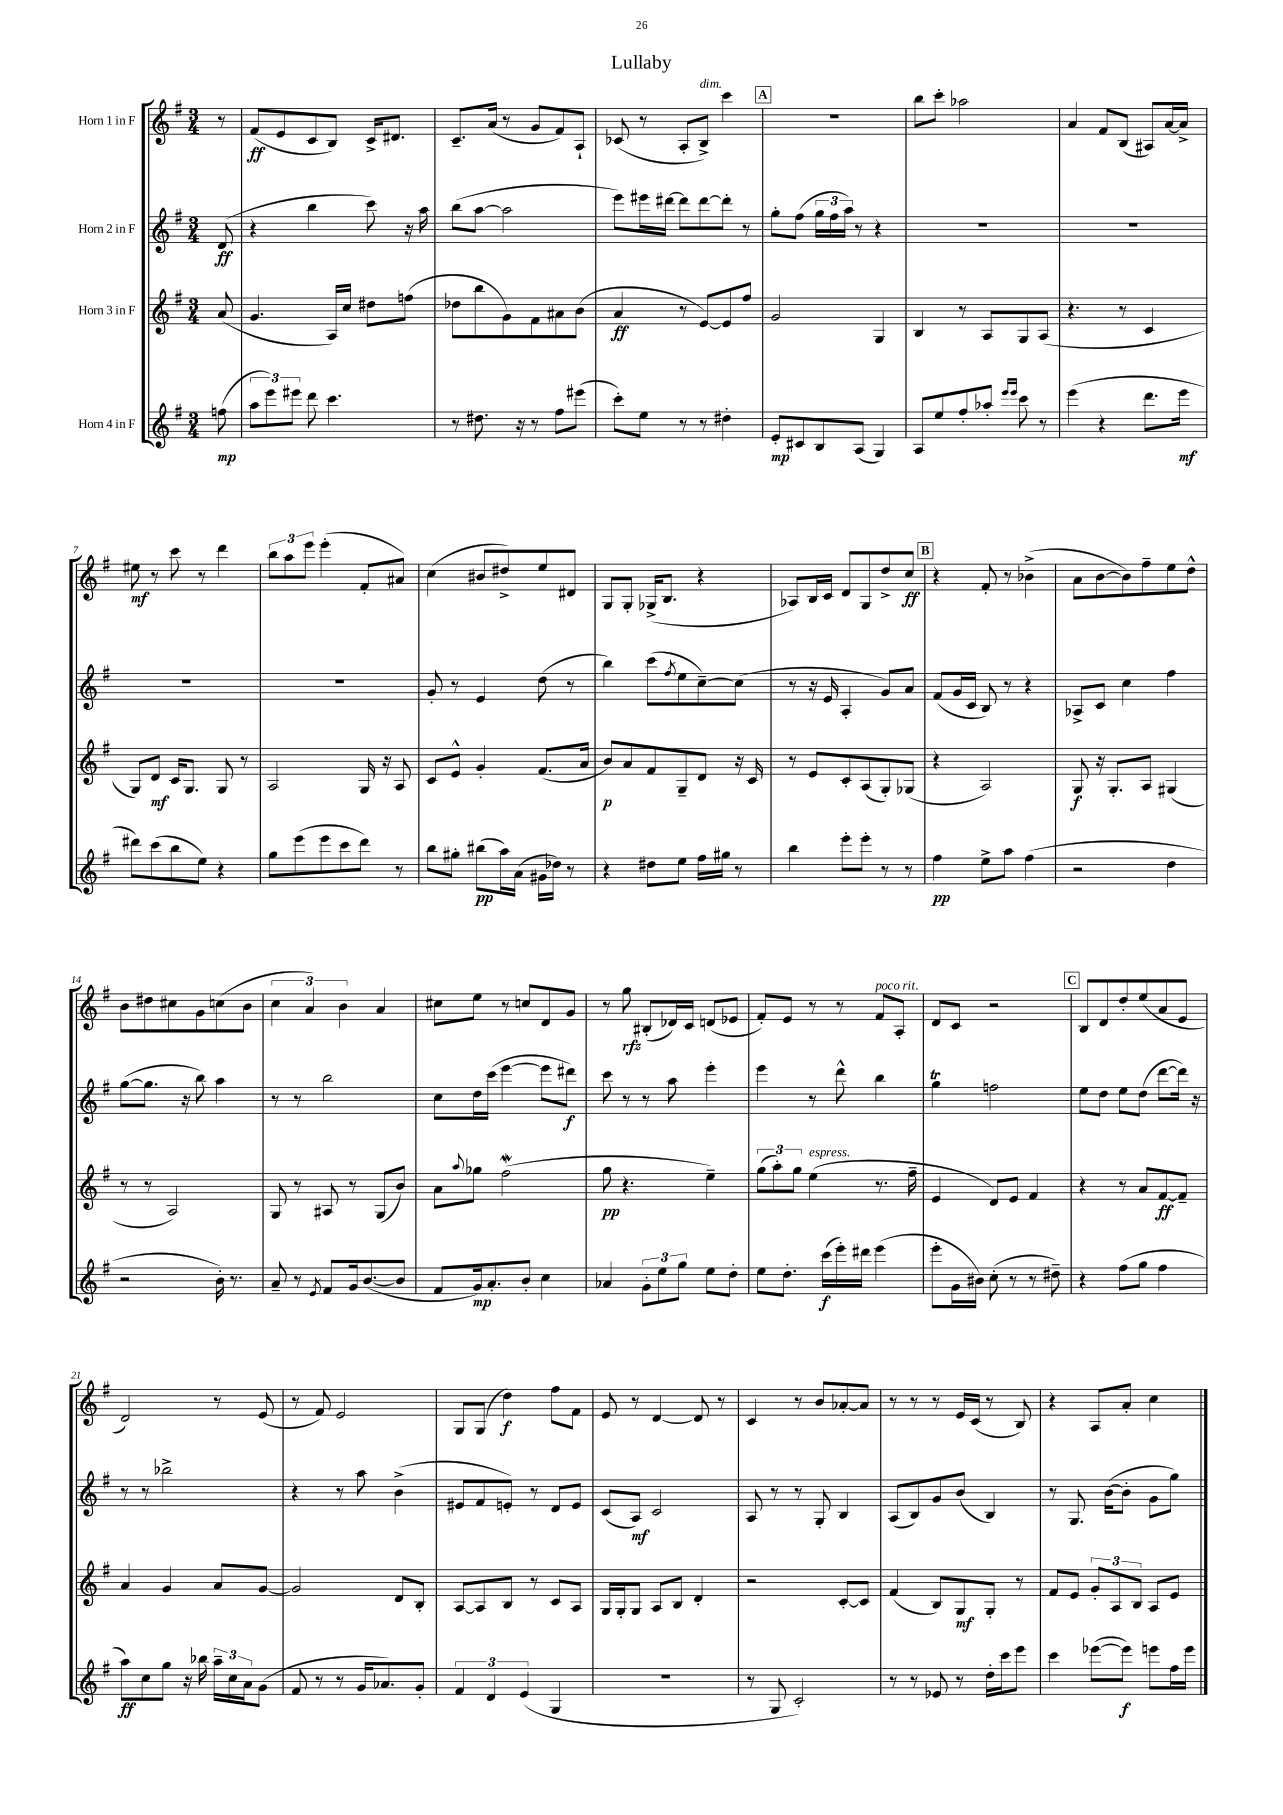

**kern	**kern	**kern	**kern
*staff4	*staff3	*staff2	*staff1
*clefG2	*clefG2	*clefG2	*clefG2
*k[f#]	*k[f#]	*k[f#]	*k[f#]
*M3/4	*M3/4	*M3/4	*M3/4
(8ff	(8a	(8d	8r
=	=	=	=
12aa	4.g	4r	(8f#
12eee)	.	.	.
.	.	.	8e
12eee#	.	.	.
8ddd	.	4bb	8c
4.ccc	16A)	.	8B)
.	16cc	.	.
.	8dd#	8ccc)	16c^
.	.	.	8.d#
.	(8ff	16r	.
.	.	16aa	.
=	=	=	=
8r	8dd-	(8bb	8.c~
8.dd#	8bb	[8aa	.
.	.	.	(16a
.	8g)	2aa]	8r
16r	.	.	.
8r	8f#	.	8g
8ff#	8a#	.	8f#)
(8eee#	(8b	.	8A`
=	=	=	=
8ccc')	4a	8eee)	(8c-
8ee	.	16eee#	8r
.	.	[16ddd#	.
8r	8r	8ddd#]	8A'
8r	[8e)	[8ddd#	8B^)
4dd#'	8e]	8ddd#']	4ccc
.	8ff#	8r	.
=	=	=	=
8e'	2g	8gg'	2.r
8c#	.	(8ff#	.
8B	.	24gg	.
.	.	24ff#	.
.	.	24aa)	.
(8A	.	8r	.
4G)	4G	4r	.
=	=	=	=
8A	4B	2.r	8bb
8ee	.	.	8ccc'
8ff#'	8r	.	2aa-
8aa-'	8A	.	.
16qqeee	.	.	.
16qqeee	.	.	.
8ccc	8G	.	.
8r	(8A	.	.
=	=	=	=
(4eee	4.r	2.r	4a
4r	.	.	8f#
.	8r	.	(8B
8.ddd	4c	.	8A#)
.	.	.	[16a
16eee	.	.	16a^]
=	=	=	=
8ddd#)	8G)	2.r	8ee#
(8ccc	8d	.	8r
8bb	16c	.	8ccc
.	8.G	.	.
8ee)	.	.	8r
4r	8G	.	4ddd
.	8r	.	.
=	=	=	=
8gg	2A	2.r	12bb
.	.	.	12aa
(8eee	.	.	.
.	.	.	12eee
8eee	.	.	(4eee'
8ccc	.	.	.
8ddd)	16G	.	8f#'
.	16r	.	.
8r	8A	.	8a#)
=	=	=	=
8bb	8c	8g'	(4cc
8gg#'	8e^^	8r	.
(8bb#	4g'	4e	8b#
16aa)	.	.	8dd#^)
(16a	.	.	.
16g#	(8.f#	(8dd	8ee
16dd-)	.	.	.
8r	.	8r	8d#
.	16a	.	.
=	=	=	=
4r	8b)	4bb)	8G
.	8a	.	8G'
8dd#	8f#	(8ccc	(16G-^
.	.	.	8.B
.	.	8qff#	.
8ee	8G~	8ee	.
16ff#	8d	[8cc~)	4r
16gg#	.	.	.
8r	16r	(8cc]	.
.	16c	.	.
=	=	=	=
4bb	8r	8r	8A-)
.	8e	16r	16B
.	.	16e	16c
8eee'	8c'	4A'	8d
8eee'	(8A	.	8G
8r	8G')	8g)	8dd^
8r	(8G-	8a	8cc
=	=	=	=
4ff#	4r	(8f#	4r
.	.	16g	.
.	.	16c	.
8ee^	2A)	8B)	8f#'
8aa	.	8r	8r
(4ff#	.	4r	(4b-^
=	=	=	=
2r	8G	8A-^	8a
.	16r	8c	[8b
.	8.G'	.	.
.	.	4cc	8b])
.	8A	.	8ff#~
4dd	(4G#	4ff#	8ee
.	.	.	8dd^^
=	=	=	=
2r	8r	([8gg	8b
.	8r	8.gg]	8dd#
.	2A)	.	8cc#
.	.	16r	.
.	.	8bb)	8g
16b')	.	4aa	(8cc
8.r	.	.	.
.	.	.	8b
=	=	=	=
8a~	8G	8r	6cc
8r	8r	8r	.
.	.	.	6a)
8qe	.	.	.
8f#	8A#	2bb	.
.	.	.	6b
16g	8r	.	.
([8.b	.	.	.
.	(8G	.	4a
8b]	8b)	.	.
=	=	=	=
8f#	8a	8cc	8cc#
.	8qqaa	.	.
16g)	8gg-	16dd	8ee
8.a'	.	(16ccc	.
.	(2ff#	[4eee	8r
8b'	.	.	8cc
4cc	.	8eee]	8d
.	.	8ddd#)	8g
=	=	=	=
4a-	8gg	8ccc	8r
.	4.r	8r	8gg
12g'	.	8r	(8B#'
12ee	.	.	.
.	.	8aa	16d-)
12gg	.	.	.
.	.	.	16c
8ee	4ee~)	4eee'	(8d
8dd'	.	.	8e-
=	=	=	=
8ee	(12gg	4eee	8f#')
.	12aa')	.	.
8.dd'	.	.	8e
.	12gg	.	.
.	(4ee	8r	8r
(16ccc	.	.	.
16eee')	.	8ddd^^	8r
16ddd#	.	.	.
(4eee	8.r	4bb	8f#
.	.	.	8A'
.	16ff#~	.	.
=	=	=	=
8eee'	4e	4gg	8d
16g	.	.	8c
16b#)	.	.	.
(8cc'	8d)	2ff	2r
8r	8e	.	.
8r	4f#	.	.
8dd#~)	.	.	.
=	=	=	=
4r	4r	8ee	8B
.	.	8dd	8d
(8ff#	8r	8ee	8dd'
8gg	8a	(8dd	(8ee
4ff#	[8f#	[8ddd	8a
.	8f#~]	16ddd])	8e
.	.	16r	.
=	=	=	=
8aa)	4a	8r	2d)
8cc	.	8r	.
8gg	4g	2bb-^	.
16r	.	.	.
16bb-	.	.	.
24aa~	8a	.	8r
24cc	.	.	.
24a	.	.	.
(8g	[8g	.	(8e
=	=	=	=
8f#	2g]	4r	8r
8r	.	.	8f#)
8r	.	8r	2e
16g	.	8aa	.
8.a-)	.	.	.
.	8d	(4b^	.
8g'	8B'	.	.
=	=	=	=
6f#	[8A	8e#	8G
.	8A]	8f#	(8G
6d	.	.	.
.	8B	8e')	4dd)
(6e	.	.	.
.	8r	8r	.
4G	8c	8d	8ff#
.	8A	8e	8f#
=	=	=	=
2.r	16G	(8c	8e
.	16G'	.	.
.	8G	8A)	8r
.	8A	2c	[4d
.	8B	.	.
.	4d'	.	8d]
.	.	.	8r
=	=	=	=
8r	2r	8A	4c
8G	.	8r	.
2c')	.	8r	8r
.	.	8G'	8b
.	[8c'	4B	[8a-'
.	8c]	.	8a-]
=	=	=	=
8r	(4f#	(8A	8r
8r	.	8B)	8r
8e-	8B)	8g	8r
8r	8G	(8b	16e
.	.	.	(16c
16dd'	8G'	4B)	8r
16ccc	.	.	.
8eee	8r	.	8B)
=	=	=	=
4ccc	8f#	8r	4r
.	8e	8.G	.
([8eee-	12g'	.	8A
.	.	([16b	.
.	12A	.	.
8eee-])	.	8b']	8a'
.	12B	.	.
8eee	8A	8g	4cc
16ff#	8e	8gg)	.
16eee	.	.	.
==	==	==	==
*-	*-	*-	*-
